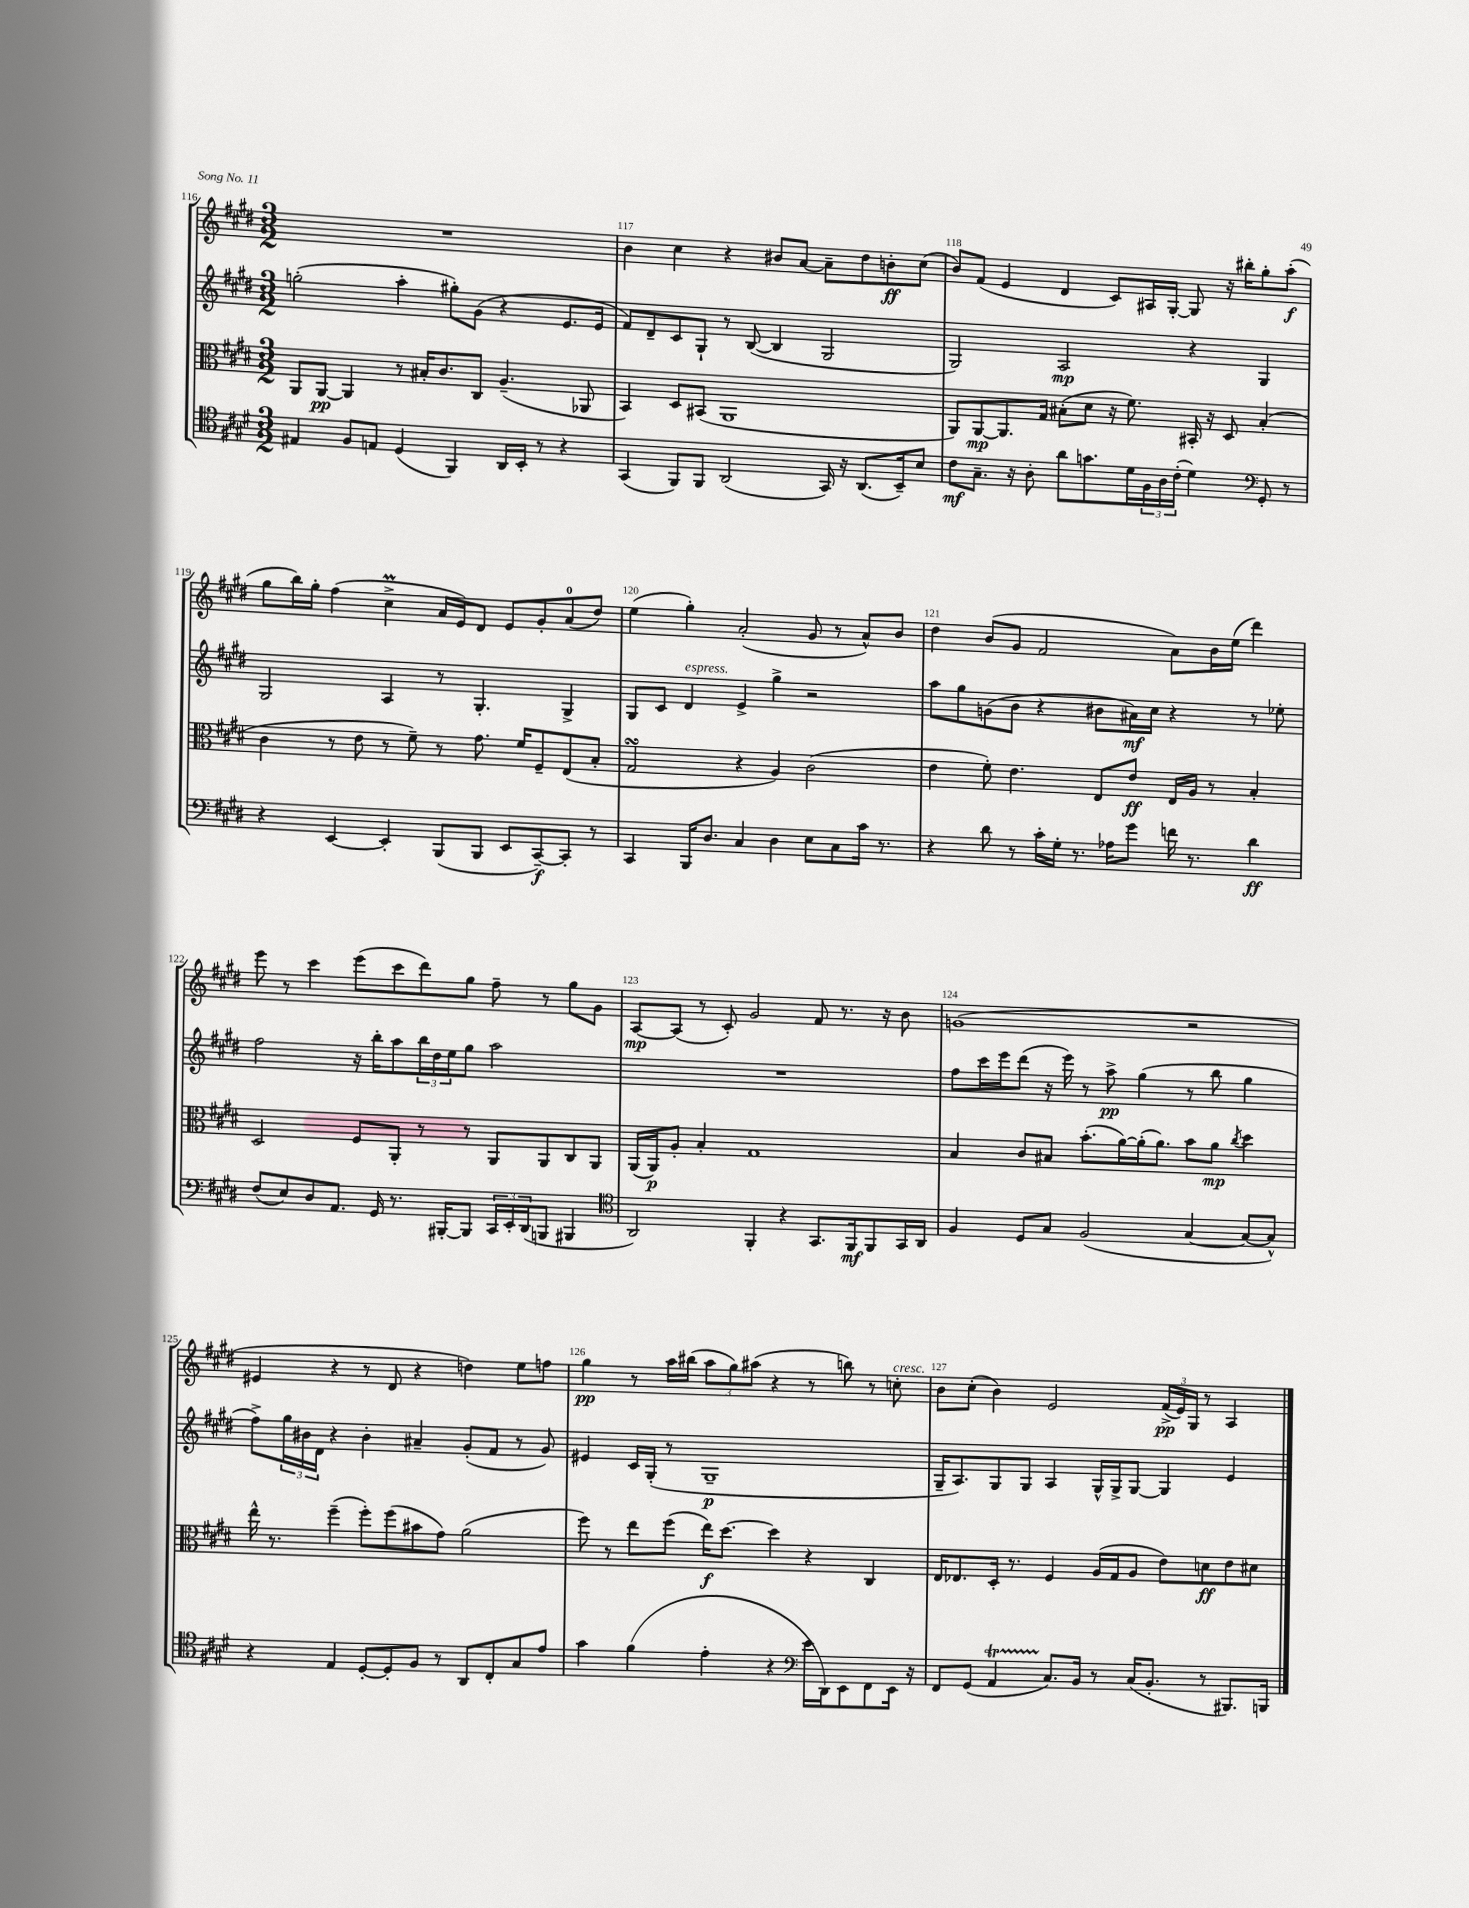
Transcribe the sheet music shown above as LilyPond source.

<<
\new StaffGroup <<
\new Staff = "s0" {
    \clef treble \key e \major \numericTimeSignature \time 3/2
    R1. |
    b'4 cis''4 r4 bis'8 a'8~ a'8-- dis''8 b'8-.\ff cis''8( |
    b'8) fis'8( e'4 dis'4 cis'8) ais16 gis16~-. gis8 r16 bis''16-. gis''8-. a''8-.\f( |
    gis''8 b''16) gis''16-. fis''4( cis''4->\prall a'16 e'16) dis'8 e'8 gis'8-. a'8-0( dis''8) |
    e''4( gis''4-.) a'2-.( gis'8 r8 a'8-^) b'8 |
    dis''4 b'8( gis'8 fis'2 a'8) b'16 e''16( dis'''4) |
    e'''8 r8 cis'''4 e'''8( cis'''8 dis'''8) gis''8 fis''8-- r8 gis''8 gis'8 |
    a8~\mp a8( r8 cis'8-.) gis'2 fis'8 r8. r16 b'8 |
    g'1( r2 |
    eis'4 r4 r8 dis'8 r4 d''4) e''8 f''8 |
    gis''4\pp r8 a''16 bis''16( \tuplet 3/2 { a''8 gis''8) ais''8( } r4 r8 b''8) r8 c''8-.^\markup { \italic "cresc." } |
    b'8 cis''8-.( b'4) e'2 \tuplet 3/2 { fis'16->\pp( e'16) gis16 } r8 a4 \bar "|." |
}
\new Staff = "s1" {
    \clef treble \key e \major \numericTimeSignature \time 3/2
    g''2-.( a''4-. gis''8-.) gis'8( r4 e'8. e'16 |
    fis'8) dis'8-- cis'8 gis8-! r8 b8~( b4 gis2 |
    gis2) a2\mp r4 gis4 |
    gis2 a4 r8 gis4.-. gis4-> |
    gis8 cis'8 dis'4^\markup { \italic "espress." } e'4-> gis''4-> r2 |
    a''8 gis''8 g'8( b'8 r4 bis'8 ais'16\mf) cis''16 r4 r8 ees''8-. |
    fis''2 r16 b''16-. a''8 \tuplet 3/2 { b''16 dis''16 e''16 } gis''8 a''2 |
    R1. |
    fis''8 cis'''16 e'''16 dis'''8( r16 e'''16) r8 a''8->\pp gis''4( r8 b''8 gis''4 |
    fis''8->) \tuplet 3/2 { gis''16 bis'16 dis'16 } r4 bis'4-. ais'4-- gis'8-.( fis'8 r8 gis'8) |
    eis'4 cis'16 gis16-.( r8 gis1--\p |
    gis16-- a8.) gis8 gis8 a4 gis16-^ gis16-> gis8~ gis4 e'4 \bar "|." |
}
\new Staff = "s2" {
    \clef alto \key e \major \numericTimeSignature \time 3/2
    a,8 a,8~\pp a,4 r8 bis16-. cis'8. cis8 a4.--( aes,8 |
    b,4) dis8 bis,8( a,1 |
    a,8) a,8~\mp a,8. gis16 bis8-.( dis'8 r16 fis'8.) bis,16-. r16 dis8 bis4-.( |
    cis'4 r8 e'8 r8 fis'8--) r8 gis'8. fis'16 fis8-- e8( b8-. |
    gis2\turn r4 a4) cis'2( |
    e'4 fis'8-.) e'4. e8 e'8\ff e16 a16 r8 b4-. |
    dis2 fis8 a,8-. r8 r8 a,8 a,8 cis8 a,8 |
    a,16( a,16\p) a8-. b4-. gis1 |
    b4 cis'8 bis8 b'8.-.( a'16~) a'16-.( a'8.) b'8 a'8\mp \acciaccatura { cis''8 } dis''4 |
    e''16-^ r8. fis''4--( fis''8-.) fis''8( bis'8 gis'8) a'2( |
    fis''8) r8 e''8 fis''8( e''16\f) dis''8.~ dis''4 r4 cis4 |
    e16 ees8. dis16-. r8. fis4 a16( gis16 a8 e'8) d'8\ff e'8 dis'8 \bar "|." |
}
\new Staff = "s3" {
    \clef tenor \key e \major \numericTimeSignature \time 3/2
    eis4 fis8 e8 dis4( fis,4) a,16 b,16-. r8 r4 |
    gis,4( fis,8) fis,8 a,2( gis,16) r16 a,8.( b,16--) b8 |
    cis'8\mf gis8.-- r16 a8-. a'8 g'8. dis'16 \tuplet 3/2 { fis16 a16 cis'16-.( } dis'4) \clef bass gis,8-. r8 |
    r4 e,4~ e,4-. b,,8( b,,8 e,8 cis,8~--\f) cis,8-. r8 |
    cis,4 b,,16 dis8. cis4 dis4 e8 cis8 cis'16 r8. |
    r4 dis'8 r8 cis'16-. gis16-. r8. aes16 gis'8 f'16 r8. dis'4\ff |
    fis8( e8) dis8 a,8. gis,16 r8. bis,,16~-. bis,,8 \tuplet 3/2 { cis,16 e,16-. dis,16( } b,,8 bis,,4 |
    \clef tenor a,2) fis,4-. r4 gis,8. fis,16\mf fis,8 gis,16 a,16 |
    fis4 dis8 gis8 fis2( gis4~ gis8~ gis8-^) |
    r4 e4 dis8~-. dis8-. fis8 r8 a,8 cis8-. gis8 e'8 |
    gis'4 fis'4( e'4-. r4 \clef bass e'16 dis,16) e,8 fis,8 e,16 r16 |
    fis,8 gis,8( a,4\startTrillSpan cis8.\stopTrillSpan) b,16 r8 cis16( b,8.-. r8 bis,,8.) b,,16 \bar "|." |
}
>>
>>
\layout { \context { \Score currentBarNumber = #116 \override BarNumber.break-visibility = ##(#f #t #t) barNumberVisibility = #all-bar-numbers-visible } }
